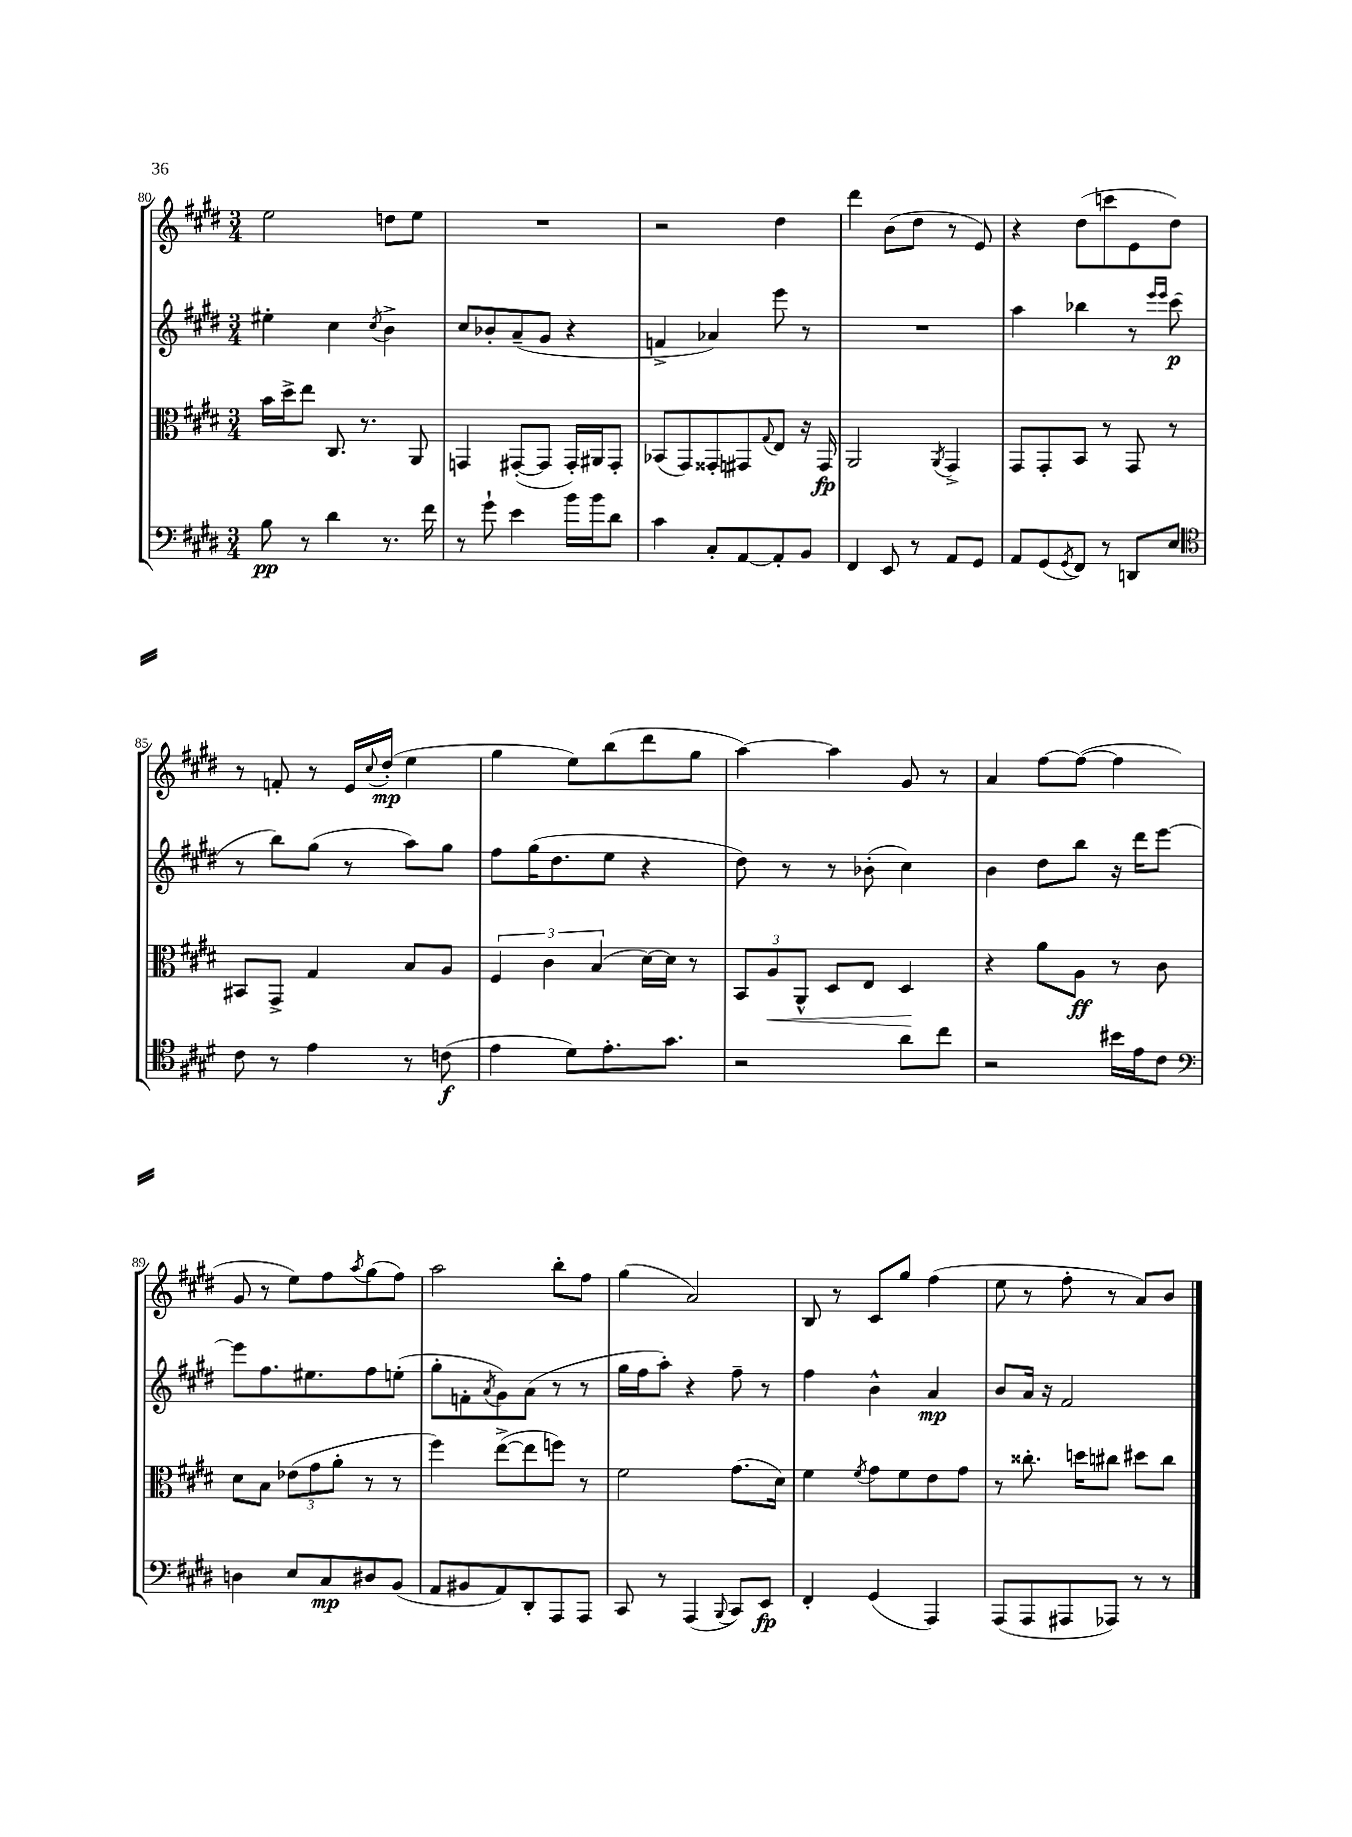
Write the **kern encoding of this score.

**kern	**kern	**kern	**kern
*staff4	*staff3	*staff2	*staff1
*clefF4	*clefC3	*clefG2	*clefG2
*k[f#c#g#d#]	*k[f#c#g#d#]	*k[f#c#g#d#]	*k[f#c#g#d#]
*M3/4	*M3/4	*M3/4	*M3/4
8B	16b	4ee#'	2ee
.	16dd#^	.	.
8r	8ee	.	.
4d#	8.C#	4cc#	.
.	8.r	.	.
.	.	8qcc#	.
8.r	.	4b^	8dd
.	8AA	.	8ee
16f#	.	.	.
=	=	=	=
8r	4GG	8cc#	2.r
8g#`	.	8b-'	.
4e	([8GG#'	(8a~	.
.	8GG#]	8g#	.
16b	16GG#')	4r	.
16b	16AA#	.	.
8d#	8GG#'	.	.
=	=	=	=
4c#	(8BB-	4f^	2r
.	8GG#)	.	.
8C#'	8GG##'	4a-)	.
[8AA	8GG#	.	.
.	8qqG#	.	.
8AA']	8E	8eee	4dd#
8BB	16r	8r	.
.	16GG#	.	.
=	=	=	=
4FF#	2AA	2.r	4ddd#
8EE	.	.	(8b
8r	.	.	8dd#
.	8qAA	.	.
8AA	4GG#^	.	8r
8GG#	.	.	8e)
=	=	=	=
8AA	8GG#	4aa	4r
(8GG#	8GG#'	.	.
8qGG#	.	.	.
8FF#)	8BB	4bb-	(8dd#
8r	8r	.	8ccc
8DD	8GG#	8r	8e
.	.	16qqeee	.
.	.	16qqeee	.
8E	8r	(8ccc#	8dd#)
=	=	=	=
*clefC4	*	*	*
8c#	8BB#	8r	8r
8r	8GG#^	8bb)	8f'
4e	4G#	(8gg#	8r
.	.	8r	16e
.	.	.	8qqcc#
.	.	.	(16dd#'
8r	8B	8aa)	4ee
(8c	8A	8gg#	.
=	=	=	=
4e	6F#	8ff#	4gg#
.	.	(16gg#	.
.	6c#	.	.
.	.	8.dd#	.
8d#)	.	.	8ee)
.	(6B	.	.
8.e'	.	8ee	(8bb
.	[16d#)	4r	8ddd#
8.g#	16d#]	.	.
.	8r	.	8gg#
=	=	=	=
2r	12BB	8dd#)	[4aa)
.	12A	.	.
.	.	8r	.
.	12AA^^	.	.
.	8D#	8r	4aa]
.	8E	(8b-'	.
8a	4D#	4cc#)	8g#
8cc#	.	.	8r
=	=	=	=
2r	4r	4b	4a
.	8a	8dd#	[8ff#
.	8A	8bb	(8ff#_
16b#	8r	16r	4ff#]
16e	.	16ddd#	.
8c#	8c#	[8eee	.
=	=	=	=
*clefF4	*	*	*
4D	8d#	8eee]	8g#
.	8B	8.ff#	8r
8E	(12e-	.	8ee)
.	.	8.ee#	.
.	12g#	.	.
8C#	.	.	8ff#
.	12a'	.	.
.	.	.	8qaa
8D#	8r	8ff#	(8gg#
(8BB	8r	(8ee'	8ff#)
=	=	=	=
8AA	4ff#)	8gg#'	2aa
8BB#	.	8f'	.
.	.	8qa	.
8AA)	([8ee^	8g#)	.
8DD#'	8ee]	(8a	.
8AAA	8ff)	8r	8bb'
8AAA	8r	8r	8ff#
=	=	=	=
8CC#	2f#	16gg#	(4gg#
.	.	16ff#	.
8r	.	8aa')	.
(4AAA	.	4r	2a)
8qqBBB	.	.	.
8CC#)	(8.g#	8ff#~	.
8EE	.	8r	.
.	16d#)	.	.
=	=	=	=
4FF#'	4f#	4ff#	8B
.	.	.	8r
.	8qf#	.	.
(4GG#	8g#	4b^^	8c#
.	8f#	.	8gg#
4AAA)	8e	4a	(4ff#
.	8g#	.	.
=	=	=	=
(8AAA	8r	8b	8ee
8AAA	8.cc##'	16a	8r
.	.	16r	.
8AAA#	.	2f#	8ff#'
.	16dd	.	.
8AAA-)	8cc#	.	8r
8r	8dd#	.	8a)
8r	8cc#	.	8b
==	==	==	==
*-	*-	*-	*-
